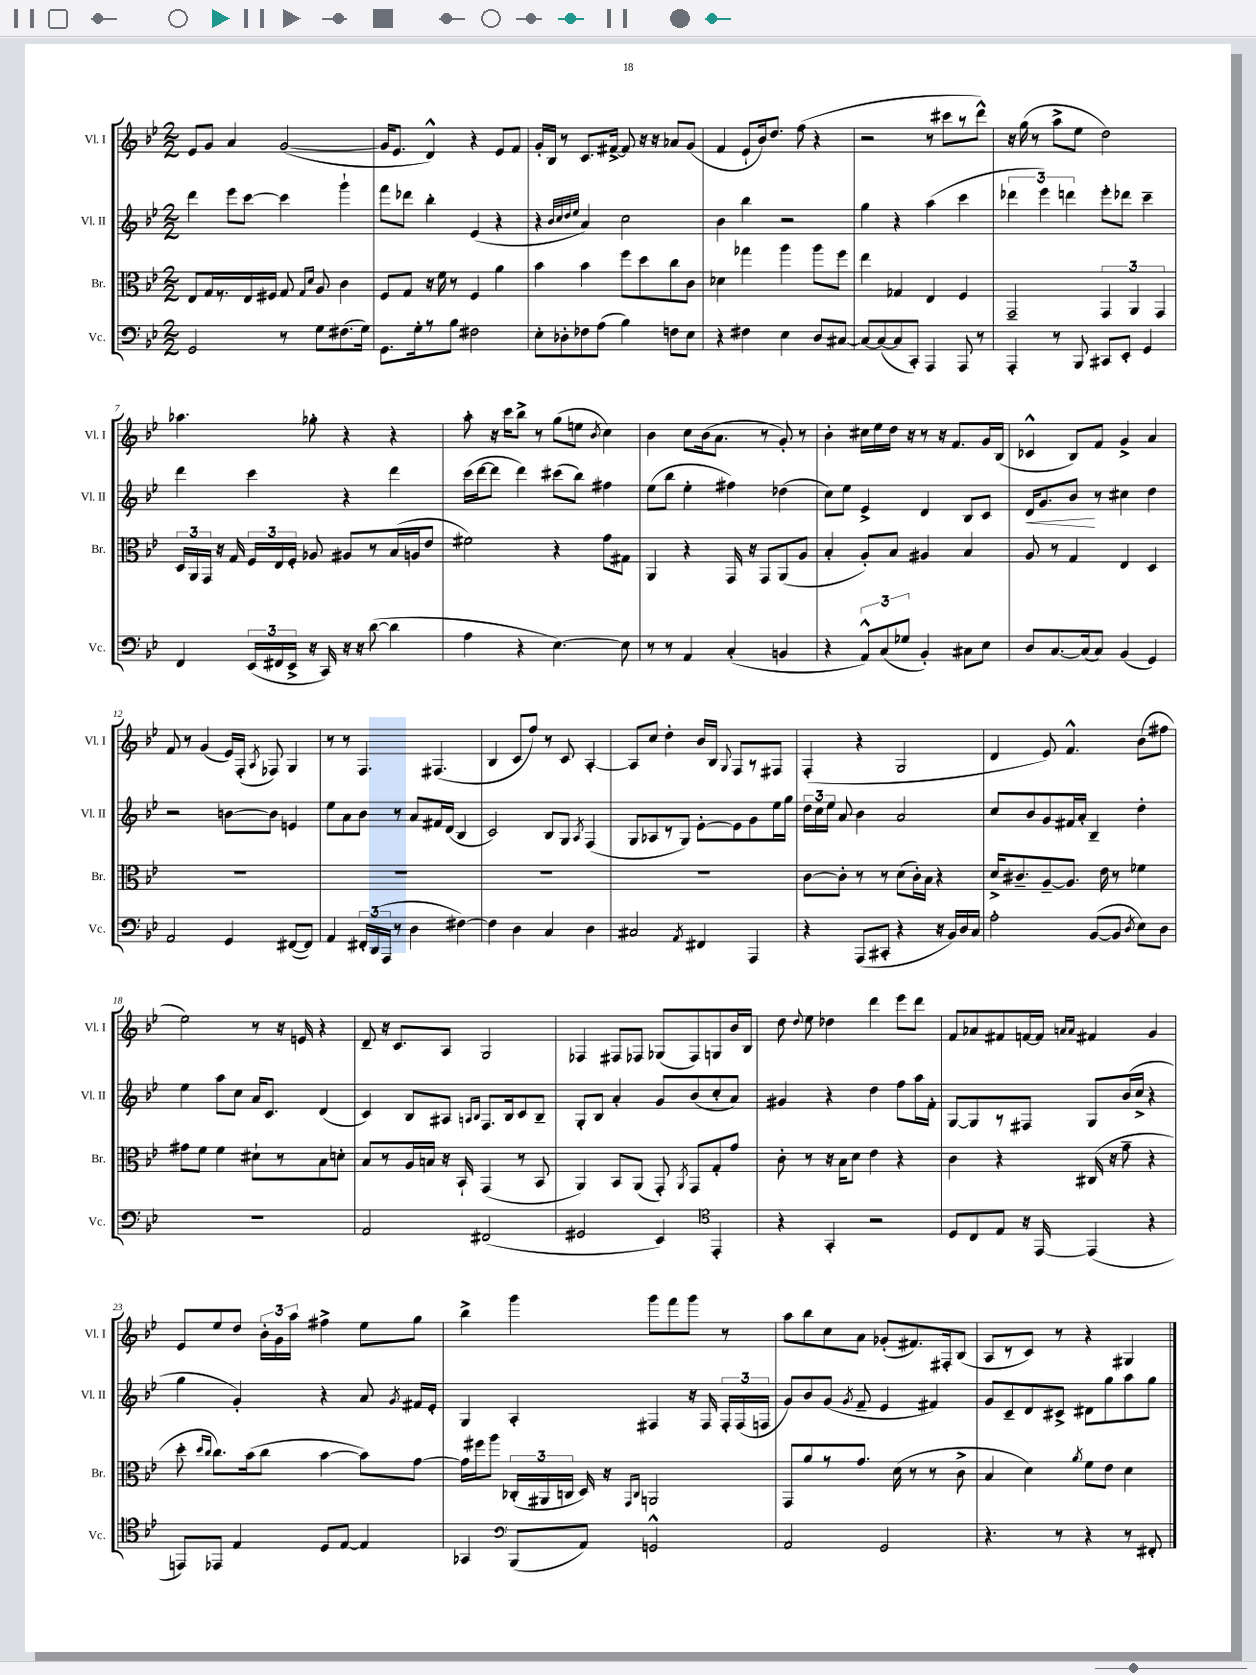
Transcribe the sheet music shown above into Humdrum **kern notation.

**kern	**kern	**kern	**kern
*staff4	*staff3	*staff2	*staff1
*clefF4	*clefC3	*clefG2	*clefG2
*k[b-e-]	*k[b-e-]	*k[b-e-]	*k[b-e-]
*M2/2	*M2/2	*M2/2	*M2/2
2GG/	8E-/L	4ddd\	8e-/L
.	16G/L	.	8g/J
.	8.r	.	.
.	.	8eee-\L	4a/
.	16E-/	[8ccc\J	.
.	16F#/JJ	.	.
8r	8G/	4ccc\]	([2g/
.	16qqG/LL	.	.
.	16qqd/JJ	.	.
8G\L	8A/	.	.
(8.F#\	4c\	4ggg`\	.
16G\Jk)	.	.	.
=	=	=	=
8.GG\L	8F/L	8fff\L	16g/]LK
.	.	.	8.e-/J
.	8G/J	8ddd-\J	.
16G'\k	.	.	.
8r	16r	4bb-'\	4d^^/)
.	16f\	.	.
8B-\J	8r	.	.
2F#\	4F/	(4e-/	4r
.	4a\	4r	8e-/L
.	.	.	8f/J
=	=	=	=
8E-'\L	4b-\	4r	16g'/LL
.	.	.	16B-/JJ
8D-'\	.	.	8r
.	.	32qqb-/LLL	.
.	.	32qqcc/	.
.	.	32qqdd/	.
.	.	32qqee-/JJJ	.
8F-\	4b-\	4a/)	8.c/L
(8A\J	.	.	.
.	.	.	[16f#^/Jk
4B-\)	8ff\L	2cc\	8f#/]
.	8dd\	.	16r
.	.	.	16r
8F\L	8cc\	.	8a-/L
8E-\J	8c\J	.	(8g/J
=	=	=	=
4r	4d-\	4b-\	4f/
4F#\	4gg-\	4bb-\	8e-`/L
.	.	.	16b-/k)
.	.	.	8.dd/J
4E-\	4aa\	2r	.
.	.	.	(8ff\
8D/L	8aa\L	.	4r
[8C#/J	8ff\J	.	.
=	=	=	=
8C#/_L	4ee-\	4gg\	2r
(8C#/_	.	.	.
8C#/]	4G-/	4r	.
8CC'/J)	.	.	.
4AAA/	4E-/	(4aa\	8r
.	.	.	8ccc#\L
8AAA/	4F/	4ccc\	8r
8r	.	.	8ddd^^\J)
=	=	=	=
4AAA'/	2GG~/	6ddd-\	16r
.	.	.	(16gg\
.	.	.	8r
.	.	6eee-\)	.
8r	.	.	8aa^\L
.	.	6ddd\	.
8BBB-/	.	.	8ee-\J
8CC#/L	6GG/	8eee-'\L	2dd\)
8EE-'/J	.	8ddd-\J	.
.	6AA/	.	.
4GG/	.	4ccc~\	.
.	6GG/	.	.
=	=	=	=
4FF/	24D/LL	4ddd\	4.aa-\
.	24AA/	.	.
.	24GG/JJ	.	.
.	16r	.	.
.	16G/	.	.
(24EE-/LL	24F/LL	4ccc\	.
24FF#/	24E-/	.	.
24EE-^/JJ	24F'/JJ	.	.
16r	8A-/	.	8gg-'\
16CC/)	.	.	.
16r	8A#/L	4r	4r
16r	.	.	.
([8d\	8r	.	.
4d\]	(16B-/L	4ddd\	4r
.	16A/J	.	.
.	8e-/J	.	.
=	=	=	=
4A\	2f#\)	(16ccc\LL	8aa'\
.	.	[16ddd\J	.
.	.	8ddd\]J	16r
.	.	.	16ccc\LK
4r	.	4ddd\)	8bb-^\J
.	.	.	8r
[4.E-\)	4r	(8ccc#\L	(8gg\L
.	.	8bb-\J)	8ee\J
.	.	.	8qb-/
.	8g\L	4ff#\	4cc\)
8E-\]	8G#\J	.	.
=	=	=	=
8r	4AA/	(8ee-\L	4b-\
8r	.	8bb-\J	.
4AA/	4r	4ee-'\	8cc\L
.	.	.	(16b-\k
.	.	.	8.a\J
(4C'/	16GG/	4ff#\)	.
.	16r	.	.
.	8GG/L	.	8r
4BB/	(8AA/	(4dd-\	8g'/)
.	8A/J	.	8r
=	=	=	=
4r	4B-'/	8cc\L)	4b-'\
.	.	8ee-\J	.
12AA^^/L)	8A'/L)	4e-^/	16cc#\LL
.	.	.	16ee-\
(12C/	.	.	.
.	8B-/J	.	16dd\JJ
12G-/J	.	.	.
.	.	.	16r
4BB-'/)	4A#/	4d/	8r
.	.	.	16r
.	.	.	8.f/L
8C#\L	4B-/	8B-/L	.
8E-\J	.	8c/J	16g/L
.	.	.	(16B-/JJ
=	=	=	=
8D/L	8A/	16d/LK	4c-^^/
.	.	8.g/	.
[8.C/	8r	.	.
.	4G/	8b-/J	8B-/L)
(16C/]k	.	.	.
8C/J)	.	8r	8f/J
(4BB-/	4E-/	4cc#\	4g^/
4GG/)	4D/	4dd\	4a/
=	=	=	=
2AA/	1r	2r	8f/
.	.	.	8r
.	.	.	(4g/
4GG/	.	[8b\L	16e-/LL)
.	.	.	(16F'/JJ
.	.	.	8qA/
.	.	8b\]J	8F-/)
([8FF#/L	.	4e/	4G/
8FF#/]J)	.	.	.
=	=	=	=
4AA/	1r	8ee-\L	8r
.	.	8a\	8r
24FF#'/LL	.	8b-\J	4.F/
(24DD/	.	.	.
24AAA/JJ	.	.	.
8r	.	8r	.
4D\	.	8a/L	.
.	.	16f#/L	(4.F#/
.	.	(16d/JJ	.
[4F#\)	.	4B-/	.
=	=	=	=
4F#\]	1r	2c/)	4B-/
4D\	.	.	8c/L
.	.	.	8ff/J)
4C/	.	8B-/L	8r
.	.	8G/J	8c/
.	.	8qA/	.
4D\	.	(4F/	[4A'/
=	=	=	=
2C#/	1r	8G/L	8A/]L
.	.	8A-/	8cc/J
.	.	8r	4dd'\
.	.	8G/J)	.
8qAA/	.	.	.
4FF#/	.	[8e-'\L	16b-/LL
.	.	.	16B-/JJ
.	.	.	8qqG/
.	.	8e-\]	8F/L
4AAA/	.	8g\	8r
.	.	16ee-\L	8F#/J
.	.	16gg\JJ	.
=	=	=	=
4r	[8c\L	24dd\LL	(4F'/
.	.	24cc\	.
.	.	24ee-\JJ	.
.	8c'\]J	8a/	.
(8AAA/L	8r	4b-\	4r
8CC#'/J	8r	.	.
4r	(8d\L	2a/	2G/
.	16c'\L)	.	.
.	16B-\JJ	.	.
16r	4r	.	.
16BB-/LL)	.	.	.
16D/	.	.	.
16C/JJ	.	.	.
=	=	=	=
2A'\	16d^/LK	8cc/L	4d/
.	8.c#~/	.	.
.	.	8b-/	.
.	[8A~/	8g/	8e-/)
.	8.A/]J	16f#/L	4.f^^/
.	.	16a'/JJ	.
([8BB-/L	.	4B-~/	.
.	16e-\	.	.
8BB-/]J	8r	.	.
8qD/	.	.	.
8E-\L)	4f-\	4dd'\	(8b-\L
8D\J	.	.	8ff#\J
=	=	=	=
1r	8g#\L	4ee-\	2ee-\)
.	8f\J	.	.
.	4f\	8aa\L	.
.	.	8cc\J	.
.	8d#`\L	16a/LK	8r
.	.	8.c/J	.
.	8r	.	16r
.	.	.	16e/
.	8B-\	(4d/	4r
.	8d'\J	.	.
=	=	=	=
2AA/	8B-/L	4c/)	8d~/
.	8r	.	16r
.	.	.	8.c/L
.	16A/L	8B-/L	.
.	16B/JJ	.	.
.	16r	8A#/J	8A/J
.	16BB-`/	.	.
.	.	16qqA/LL	.
.	.	16qqB-/JJ	.
(2FF#/	(4GG/	8.F/L	2G/
.	.	16B-/k	.
.	8r	8c/	.
.	8BB-/	8B-~/J	.
=	=	=	=
2GG#/	4AA/)	8G'/L	4F-/
.	.	8B-/J	.
.	8BB-/L	4a'/	8F#/L
.	(8AA/J	.	8F-/J
4EE-/)	8GG'/)	8g/L	(8G-/L
.	8qAA/	.	.
.	8GG/L	(8b-/	8F-/)
*clefC4	*	*	*
4EE-'/	8G'/	8cc'/	8G/
.	8g/J	8a/J)	16b-/L
.	.	.	16B-/JJ
=	=	=	=
4r	8c'\	4g#/	8dd\
.	.	.	8qqdd/
.	8r	.	8ee-\
4GG'/	16r	4r	4dd-\
.	16B-\LK	.	.
.	8d\J	.	.
2r	4e-\	4dd\	4ddd\
.	4r	8ff\L	8eee-\L
.	.	16aa\L	8ddd\J
.	.	16f'\JJ	.
=	=	=	=
8D/L	4c\	[8G/L	8f/L
8C/	.	8G/]	8a-/
8E-/J	4r	8r	8f#/
16r	.	8F#/J	[16f/L
[16EE-/	.	.	16f/]JJ
.	.	.	16qqa/LL
.	.	.	16qqa/JJ
(4EE-/]	(16C#/	8G/L	4f#/
.	16r	.	.
.	8g~\	(16b-/L	.
.	.	16cc^/JJ	.
4r	4r	4r	4g/
=	=	=	=
8EE/L)	8dd'\	4gg\	8e-/L
.	16qqdd/LL	.	.
.	16qqcc/JJ	.	.
8EE-/J	8.cc\L)	.	8ee-/
4E-/	.	4g'/)	8dd/J
.	(16b-\k	.	.
.	8cc\J	.	24b-'\LL
.	.	.	24g\
.	.	.	24aa\JJ
8D/L	[4b-\	4r	4ff#^\
[8E-/J	.	.	.
4E-/]	8b-\]L)	8a/	8ee-\L
.	.	8qg/	.
.	[8g\J	16f#/LL	8gg\J
.	.	16e-'/JJ	.
=	=	=	=
4GG-/	16g\]LL	4G/	4bb-^\
.	16ff#\J	.	.
.	8aa\J	.	.
*clefF4	*	*	*
(8BBB-/L	(24C-'/LL	4A'/	4ggg\
.	24AA#/	.	.
.	24C/JJ	.	.
8AA/J)	16D/)	.	.
.	16r	.	.
.	16qqGG/LL	.	.
.	16qqC/JJ	.	.
2GG^^/	2AA/	4F#/	8ggg\L
.	.	.	8fff\
.	.	16r	8ggg\J
.	.	16F#/	.
.	.	24F#'/LL	8r
.	.	(24F#/	.
.	.	24F/JJ	.
=	=	=	=
2AA/	8GG/L	8g/L)	8aa\L
.	8a/	8b-/	8bb-\
.	8r	(8g/J	8cc\
.	.	8qg/	.
.	8.g/J	8f~/	8a\J
2GG/	.	4e-/	(8g-'/L
.	(16d\	.	.
.	8r	.	8.f#/)
.	8r	4f#/)	.
.	.	.	16F#'/k
.	8c^\	.	(8B-/J
=	=	=	=
4.r	4B-/	8g/L	8A/L
.	.	8c~/	8r
.	4d\)	8d/	8c/J)
8r	.	8c#^/J	8r
.	8qa/	.	.
4r	8f\L	8d#\L	4r
.	8e-\J	8gg\	.
8r	4d\	8aa\	4G#/
8FF#'/	.	8gg\J	.
==	==	==	==
*-	*-	*-	*-
